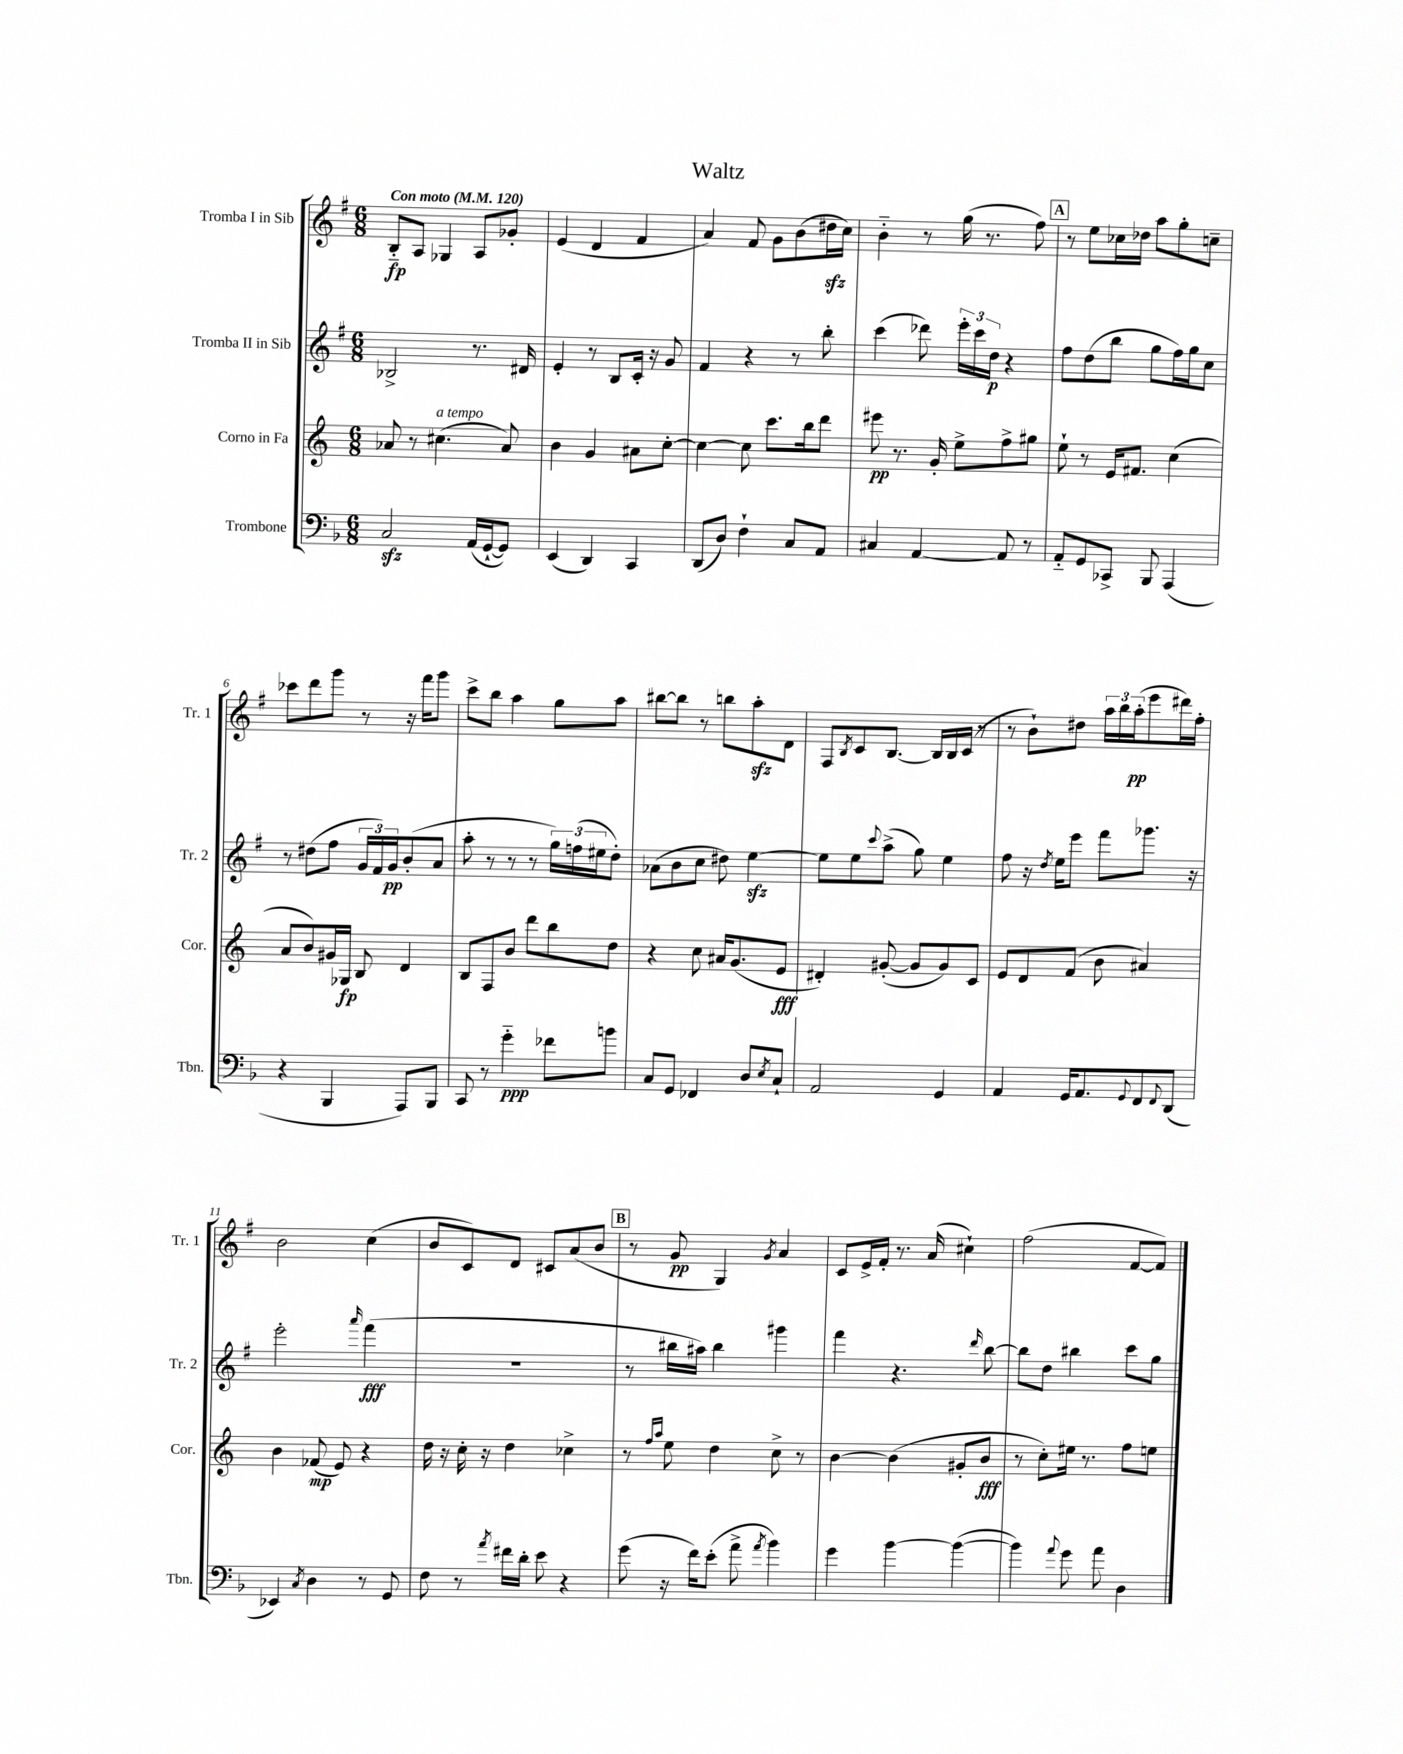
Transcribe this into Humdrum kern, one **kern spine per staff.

**kern	**dynam	**kern	**dynam	**kern	**dynam	**kern	**dynam
*part4	*part4	*part3	*part3	*part2	*part2	*part1	*part1
*staff4	*staff4	*staff3	*staff3	*staff2	*staff2	*staff1	*staff1
*I"Trombone	*	*I"Corno in Fa	*	*I"Tromba II in Sib	*	*I"Tromba I in Sib	*
*I'Tbn.	*	*I'Cor.	*	*I'Tr. 2	*	*I'Tr. 1	*
*clefF4	*	*clefG2	*	*clefG2	*	*clefG2	*
*k[b-]	*	*k[]	*	*k[f#]	*	*k[f#]	*
*M6/8	*	*M6/8	*	*M6/8	*	*M6/8	*
*MM120	*	*MM120	*	*MM120	*	*MM120	*
=1	=1	=1	=1	=1	=1	=1	=1
!	!	!	!	!	!	!LO:TX:a:B:t=Con moto	!
2Czz/	.	8a-X/	.	2B-X^/	.	8B/L	fp
.	.	8r	.	.	.	8A/J	.
!	!	!LO:TX:a:i:t=a tempo	!	!	!	!	!
.	.	(4.cc#X\	.	.	.	4G-X/	.
(16AA/LL	.	.	.	8.r	.	8A/L	.
[16GG`/J	.	.	.	.	.	.	.
8GG/J])	.	8a-/)	.	.	.	8g-X'/J	.
.	.	.	.	16d#X/	.	.	.
=2	=2	=2	=2	=2	=2	=2	=2
(4EE/	.	4b\	.	4e'/	.	(4e/	.
4DD/)	.	4g/	.	8r	.	4d/	.
.	.	.	.	8B/L	.	.	.
4CC/	.	8a#X\L	.	16c'/Jk	.	4f#/	.
.	.	.	.	16r	.	.	.
.	.	[8cc'\J	.	8g/	.	.	.
=3	=3	=3	=3	=3	=3	=3	=3
(8DD/L	.	4cc\_	.	4f#/	.	4a/)	.
8D/J)	.	.	.	.	.	.	.
4F`\	.	8cc\]	.	4r	.	8f#/	.
.	.	8.ccc\L	.	.	.	8g\L	.
8C/L	.	.	.	8r	.	(8b\	.
.	.	16bb\k	.	.	.	.	.
8AA/J	.	8ddd\J	.	8bb'\	.	16dd#Xzz\L	.
.	.	.	.	.	.	16cc\JJ)	.
=4	=4	=4	=4	=4	=4	=4	=4
4C#X/	.	8eee#X\	pp	(4ccc\	.	4b\	.
.	.	8.r	.	.	.	.	.
[4AA/	.	.	.	8ddd-X\)	.	8r	.
.	.	16g'/	.	.	.	.	.
.	.	8ee^\L	.	24eee'\LL	.	(16gg\	.
.	.	.	.	24ccc\	.	.	.
.	.	.	.	.	.	8.r	.
.	.	.	.	24dd\JJ	p	.	.
8AA/]	.	8ff^\	.	4r	.	.	.
8r	.	8gg#X\J	.	.	.	8ff#\)	.
!!LO:REH:place=s1:t=A
=5	=5	=5	=5	=5	=5	=5	=5
8AA/L	.	8ee`\	.	8ff#\L	.	8r	.
8GG/	.	8r	.	(8dd\	.	8ee\L	.
8CC-X^/J	.	16e/KL	.	8bb\J	.	16cc-X\L	.
.	.	8.f#X/J	.	.	.	16dd-X\JJ	.
8BBB-/	.	.	.	8gg\L	.	8aa\L	.
(4AAA/	.	(4cc\	.	16ff#\L)	.	8gg'\	.
.	.	.	.	16gg\J	.	.	.
.	.	.	.	8cc\J	.	8ccn~\J	.
!!LO:LB:g=z
=6	=6	=6	=6	=6	=6	=6	=6
4r	.	8a/L	.	8r	.	8ccc-X\L	.
.	.	8b/)	.	(8dd#X\L	.	8ddd\	.
4BBB-/	.	16g#X/L	.	8ff#\J	.	8ggg\J	.
.	.	16G-X/JJ	fp	.	.	.	.
.	.	8B/	.	24g/LL	.	8r	.
.	.	.	.	24f#/)	.	.	.
.	.	.	.	24g/J	pp	.	.
8AAA/L)	.	4d/	.	(8b'/	.	16r	.
.	.	.	.	.	.	16fff#\KL	.
8BBB-/J	.	.	.	8a/J	.	8ggg\J	.
=7	=7	=7	=7	=7	=7	=7	=7
8CC/	.	8B/L	.	8aa'\	.	8ccc^\L	.
8r	.	8F/	.	8r	.	8bb\J	.
4g\	ppp	8b/J	.	8r	.	4aa\	.
.	.	8ddd\L	.	8r	.	.	.
8f-X\L	.	8bb\	.	24gg\LL)	.	8gg\L	.
.	.	.	.	(24ffn\	.	.	.
.	.	.	.	24ee#X\J	.	.	.
8bn\J	.	8dd\J	.	8dd'\J)	.	8aa\J	.
=8	=8	=8	=8	=8	=8	=8	=8
8C/L	.	4r	.	(8a-X\L	.	[8bb#X\L	.
8GG/J	.	.	.	8b\	.	8bb#\J]	.
4FF-X/	.	8cc\	.	8cc\J	.	8r	.
.	.	16a#X/KL	.	8dd#X\)	.	8bbn\L	.
.	.	(8.g/	.	.	.	.	.
8D/L	.	.	.	[4eezz\	.	8aazz'\	.
8qE/	.	.	.	.	.	.	.
8C`/J	.	8e/J	fff	.	.	8d\J	.
=9	=9	=9	=9	=9	=9	=9	=9
2AA/	.	4d#X'/)	.	8ee\L]	.	8F#/L	.
.	.	.	.	.	.	8qB/	.
.	.	.	.	8ee\	.	8c/	.
.	.	.	.	8qqccc/	.	.	.
.	.	([8g#X'/	.	(8aa^\J	.	[8.B/J	.
.	.	8g#/L]	.	8gg\)	.	.	.
.	.	.	.	.	.	16B/LL]	.
4GG/	.	8g#/)	.	4ee\	.	16B/	.
.	.	.	.	.	.	(16c/JJ	.
.	.	8c/J	.	.	.	8r	.
=10	=10	=10	=10	=10	=10	=10	=10
4AA/	.	8e/L	.	8ff#\	.	8r	.
.	.	8d/	.	16r	.	8b`\L)	.
.	.	.	.	8qdd/	.	.	.
.	.	.	.	16ee\KL	.	.	.
16GG/KL	.	(8f/J	.	8eee\J	.	8dd#X\J	.
8.AA/	.	.	.	.	.	.	.
.	.	8b\	.	8fff#\L	.	24aa\LL	.
.	.	.	.	.	.	24bb\	.
.	.	.	.	.	.	(24aa'\J	pp
8qqGG/	.	.	.	.	.	.	.
8FF/	.	4a#X/)	.	8.ggg-X\J	.	8eee\	.
8qqFF/	.	.	.	.	.	.	.
(8DD/J	.	.	.	.	.	16ddd#X\L)	.
.	.	.	.	16r	.	16ff#'\JJ	.
!!LO:LB:g=z
=11	=11	=11	=11	=11	=11	=11	=11
4EE-X/)	.	4b\	.	2eee'\	.	2b\	.
8qC/	.	.	.	.	.	.	.
4D\	.	(8f-X/	mp	.	.	.	.
.	.	8e/)	.	.	.	.	.
.	.	.	.	16qqaaa/	.	.	.
8r	.	4r	.	(4fff#\	fff	(4cc\	.
8GG/	.	.	.	.	.	.	.
=12	=12	=12	=12	=12	=12	=12	=12
8F\	.	16dd\	.	2.r	.	8b/L	.
.	.	16r	.	.	.	.	.
8r	.	16cc'\	.	.	.	8c/)	.
.	.	16r	.	.	.	.	.
8qa/	.	.	.	.	.	.	.
16f#X\LL	.	4dd\	.	.	.	8d/J	.
16d'\JJ	.	.	.	.	.	.	.
8e\	.	.	.	.	.	8c#X/L	.
4r	.	4cc-X^\	.	.	.	(8a/	.
.	.	.	.	.	.	8b/J	.
!!LO:REH:place=s1:t=B
=13	=13	=13	=13	=13	=13	=13	=13
(8g\	.	8r	.	8r	.	8r	.
.	.	16qqff/LL	.	.	.	.	.
.	.	16qqaa/JJ	.	.	.	.	.
16r	.	8ee\	.	16bb#X\LL	.	8g/	pp
16f\KL)	.	.	.	16aa#X\JJ)	.	.	.
(8e'\J	.	4dd\	.	4bb#\	.	4G/)	.
8a^\	.	.	.	.	.	.	.
8qa/	.	.	.	.	.	8qg/	.
4b-\)	.	8cc^\	.	4ggg#X\	.	4a/	.
.	.	8r	.	.	.	.	.
=14	=14	=14	=14	=14	=14	=14	=14
4g\	.	[4b\	.	4fff#\	.	8c/L	.
.	.	.	.	.	.	16e^/L	.
.	.	.	.	.	.	16f#'/JJ	.
[4b-\	.	(4b\]	.	4.r	.	8.r	.
.	.	.	.	.	.	(16a/	.
(4b-\_	.	8g#X'/L	.	.	.	4cc#X`\)	.
.	.	.	.	16qqddd/	.	.	.
.	.	8b/J	fff	[8bb\	.	.	.
=15	=15	=15	=15	=15	=15	=15	=15
4b-\])	.	8r	.	8bb\L]	.	(2ff#\	.
.	.	8cc'\L)	.	8dd\J	.	.	.
8qqa/	.	.	.	.	.	.	.
8g\	.	16ee#X\Jk	.	4bb#X\	.	.	.
.	.	8.r	.	.	.	.	.
8a\	.	.	.	.	.	.	.
4D\	.	8ff\L	.	8ccc\L	.	[8f#/L	.
.	.	8een\J	.	8gg\J	.	8f#/J])	.
==	==	==	==	==	==	==	==
*-	*-	*-	*-	*-	*-	*-	*-
